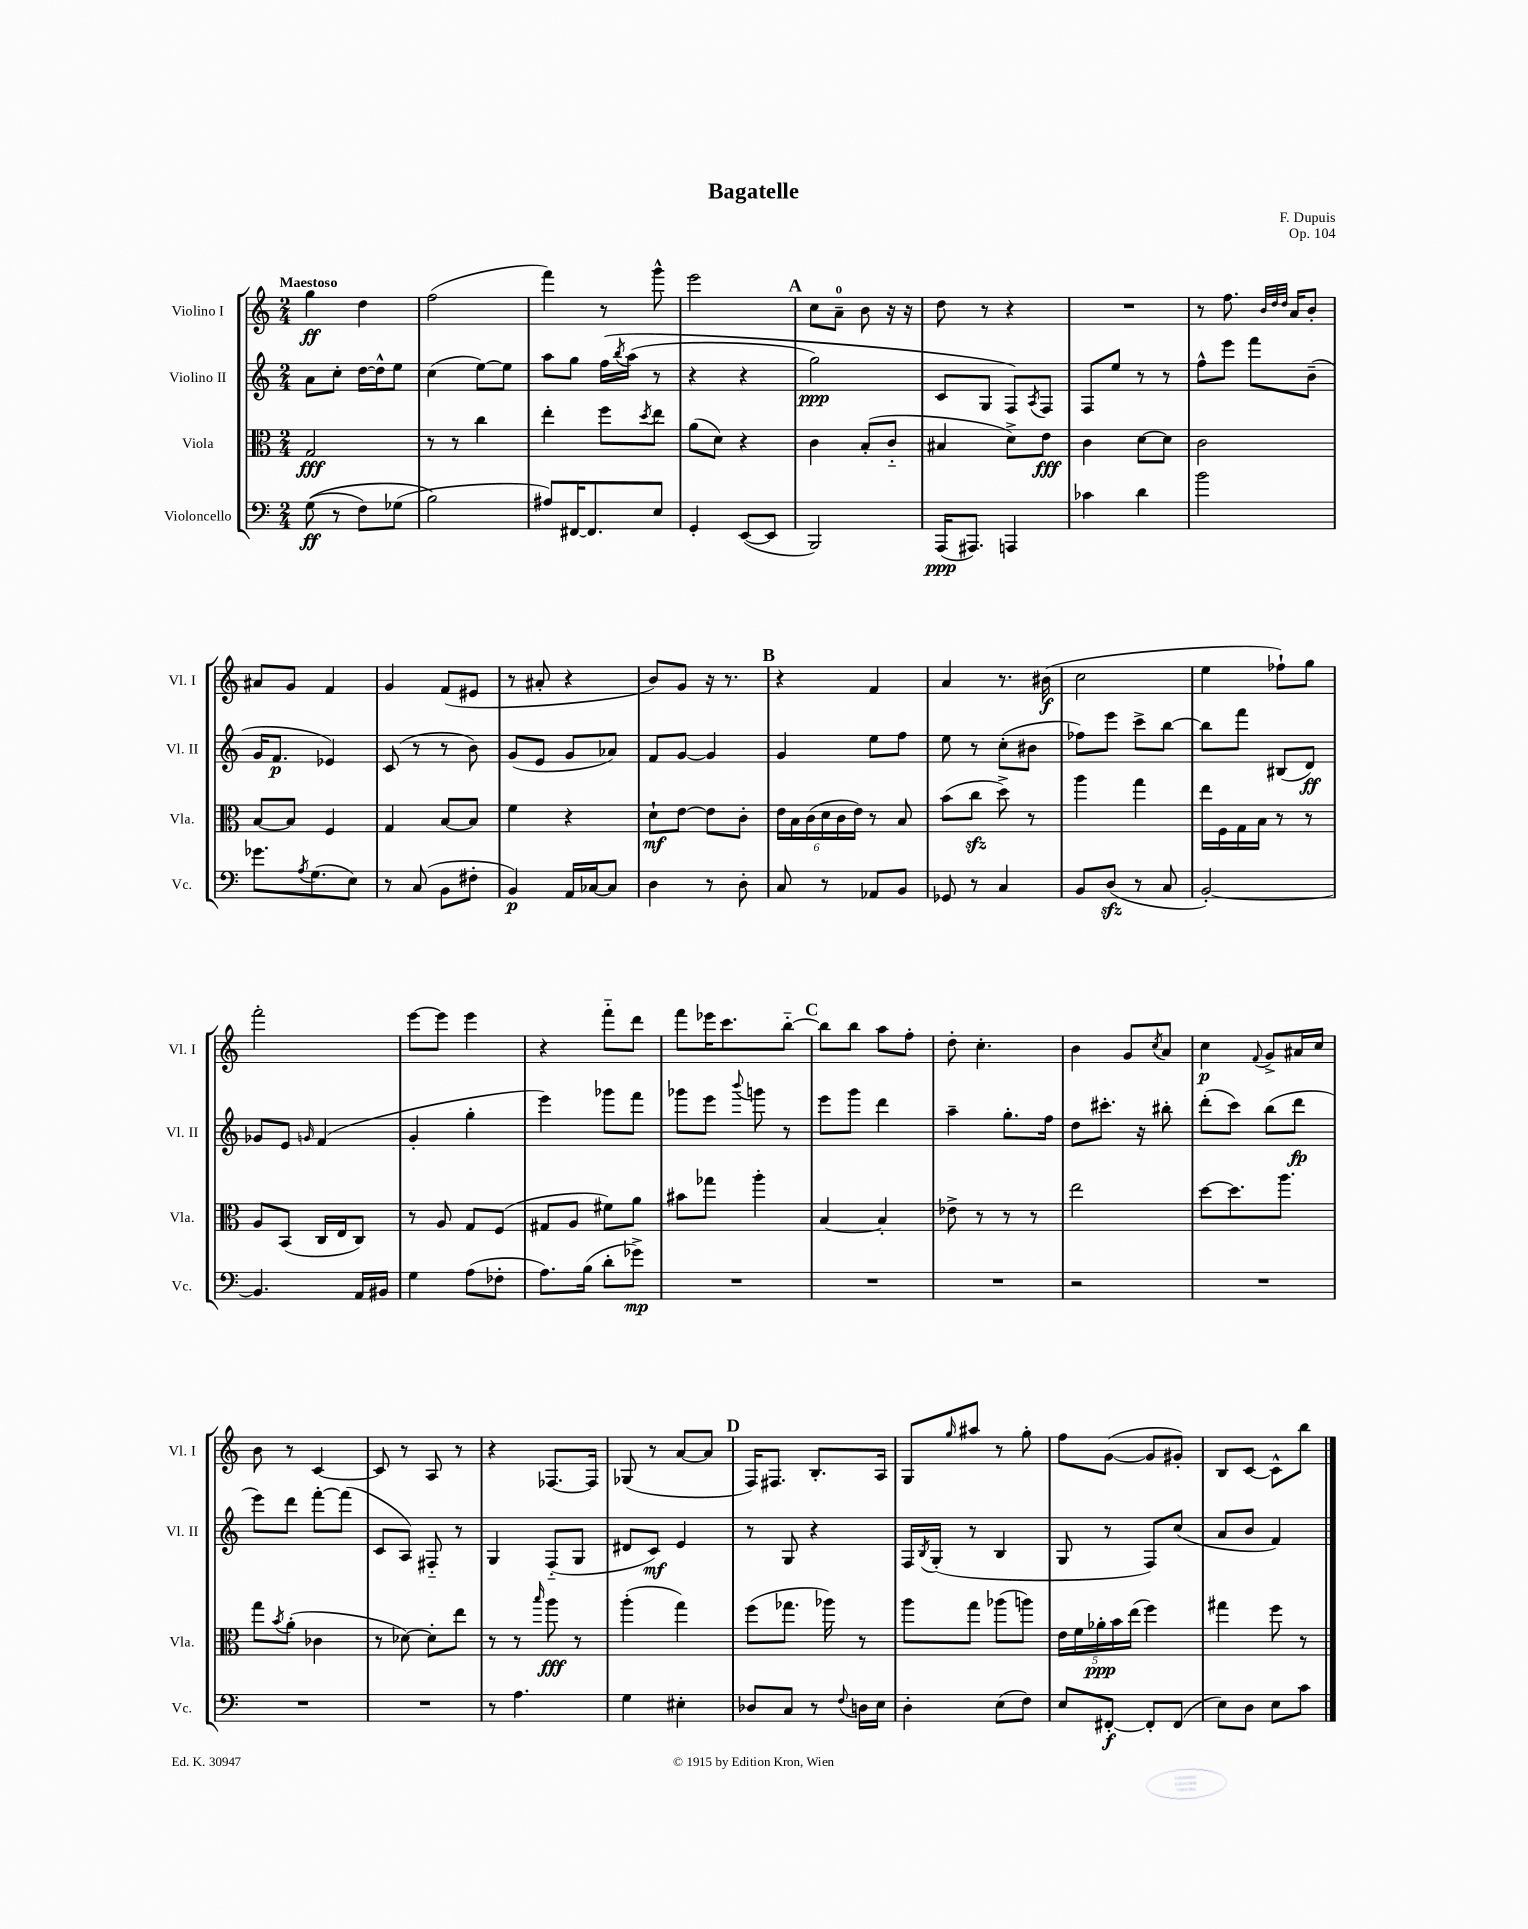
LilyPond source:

\header { title = "Bagatelle" composer = "F. Dupuis" opus = "Op. 104" }
<<
\new StaffGroup <<
\new Staff = "s0" \with { instrumentName = "Violino I" shortInstrumentName = "Vl. I" } {
    \clef treble \key c \major \numericTimeSignature \time 2/4 \tempo "Maestoso"
    g''4\ff d''4 |
    f''2( |
    f'''4) r8 g'''8-^ |
    e'''2 |
    \mark \markup { \bold "A" } c''8 a'8-0-- b'8 r16 r16 |
    d''8 r8 r4 |
    R2 |
    r8 f''8. \grace { b'32 d''32 d''32 } a'16 b'8-. |
    ais'8 g'8 f'4 |
    g'4 f'8( eis'8 |
    r8 ais'8-. r4 |
    b'8) g'8 r16 r8. |
    \mark \markup { \bold "B" } r4 f'4 |
    a'4 r8. bis'16\f( |
    c''2 |
    e''4 fes''8-!) g''8 |
    f'''2-. |
    e'''8~ e'''8 e'''4 |
    r4 f'''8-_ d'''8 |
    f'''8 ees'''16 c'''8. b''8~-_ |
    \mark \markup { \bold "C" } b''8 b''8 a''8 f''8-. |
    d''8-. c''4.-. |
    b'4 g'8 \acciaccatura { c''8 } a'8 |
    c''4\p \appoggiatura { f'8 } g'8-> ais'16 c''16 |
    b'8 r8 c'4~ |
    c'8 r8 a8 r8 |
    r4 fes8.~ fes16 |
    ges8( r8 a'8~ a'8 |
    \mark \markup { \bold "D" } f16) fis8. b8.-. a16 |
    g8 \grace { g''16 } ais''8 r8 g''8-. |
    f''8 g'8~( g'8 gis'8-.) |
    b8 c'8~ c'8-^ b''8 \bar "|." |
}
\new Staff = "s1" \with { instrumentName = "Violino II" shortInstrumentName = "Vl. II" } {
    \clef treble \key c \major \numericTimeSignature \time 2/4
    a'8 c''8-. d''16~ d''16-^ e''8 |
    c''4( e''8~) e''8 |
    a''8 g''8 f''16\( \acciaccatura { b''8 } a''16( r8 |
    r4 r4 |
    \mark \markup { \bold "A" } g''2\ppp) |
    c'8 g8 f8\) \acciaccatura { a8 } f8 |
    f8 e''8 r8 r8 |
    f''8-^ e'''8 f'''8 b'8--( |
    g'16 f'8.\p ees'4) |
    c'8( r8 r8 b'8) |
    g'8( e'8 g'8 aes'8) |
    f'8 g'8~ g'4 |
    \mark \markup { \bold "B" } g'4 e''8 f''8 |
    e''8 r8 c''8-.( bis'8 |
    fes''8) e'''8 c'''8-> b''8~ |
    b''8 f'''8 bis8( d'8\ff) |
    ges'8 e'8 \grace { g'16 } f'4( |
    g'4-. g''4-. |
    e'''4) ges'''8 f'''8 |
    ges'''8 e'''8 \appoggiatura { b'''8 } g'''8 r8 |
    \mark \markup { \bold "C" } e'''8 g'''8 d'''4 |
    a''4-- g''8.-. f''16 |
    d''8 cis'''8.-. r16 bis''8-. |
    d'''8-.( c'''8) b''8( d'''8\fp |
    e'''8) d'''8 f'''8~-. f'''8( |
    c'8 a8) fis8-_ r8 |
    g4 f8-_( g8 |
    dis'8 c'8\mf) e'4 |
    \mark \markup { \bold "D" } r8 g8 r4 |
    f16 \acciaccatura { b8 } g16-.( r8 b4 |
    g8 r8 f8) c''8( |
    a'8 b'8 f'4) \bar "|." |
}
\new Staff = "s2" \with { instrumentName = "Viola" shortInstrumentName = "Vla." } {
    \clef alto \key c \major \numericTimeSignature \time 2/4
    g2\fff |
    r8 r8 c''4 |
    e''4-. f''8 \acciaccatura { d''8 } e''8 |
    a'8( d'8) r4 |
    \mark \markup { \bold "A" } c'4 b8-.( c'8-_ |
    bis4 d'8->) e'8\fff |
    c'4 d'8~ d'8 |
    c'2 |
    b8~ b8 f4 |
    g4 b8~ b8 |
    f'4 r4 |
    d'8-!\mf e'8~ e'8 c'8-. |
    \mark \markup { \bold "B" } \tuplet 6/4 { e'16 b16 c'16( d'16 c'16 e'16) } r8 b8 |
    b'8( c''8\sfz d''8->) r8 |
    a''4 g''4 |
    e''16 f16 g16 b16 r8 r8 |
    a8 b,8( c16 e16 c8) |
    r8 a8 g8 f8( |
    gis8 a8 fis'8) a'8 |
    bis'8 ges''8 a''4-. |
    \mark \markup { \bold "C" } b4~ b4-. |
    ees'8-> r8 r8 r8 |
    e''2 |
    d''8~ d''8. a''8. |
    g''8 \acciaccatura { b'8 } a'8-.( ces'4 |
    r8 des'8~) des'8-. e''8 |
    r8 r8 \grace { b''16 } a''8\fff r8 |
    a''4-.( g''4) |
    \mark \markup { \bold "D" } f''8( ges''8. aes''16) r8 |
    a''8 g''8 aes''8( a''8) |
    \tuplet 5/4 { e'16 f'16 aes'16-.\ppp b'16 e''16( } f''4) |
    gis''4 f''8 r8 \bar "|." |
}
\new Staff = "s3" \with { instrumentName = "Violoncello" shortInstrumentName = "Vc." } {
    \clef bass \key c \major \numericTimeSignature \time 2/4
    g8\ff(\( r8 f8) ges8( |
    b2\) |
    ais8) fis,16~ fis,8. e8 |
    g,4-. e,8~( e,8 |
    \mark \markup { \bold "A" } b,,2) |
    a,,16\ppp( ais,,8.) a,,4 |
    ces'4 d'4 |
    b'2 |
    ges'8. \acciaccatura { a8 } g8.( e8) |
    r8 c8( b,8 fis8-. |
    b,4\p) a,16 ces16~ ces8 |
    d4 r8 d8-. |
    \mark \markup { \bold "B" } c8 r8 aes,8 b,8 |
    ges,8 r8 c4 |
    b,8 d8\sfz( r8 c8 |
    b,2~-.) |
    b,4. a,16 bis,16 |
    g4 a8( fes8-. |
    a8.) b16( d'8-. ges'8->\mp) |
    R2 |
    \mark \markup { \bold "C" } R2 |
    R2 |
    r2 |
    R2 |
    R2 |
    R2 |
    r8 a4. |
    g4 eis4-. |
    \mark \markup { \bold "D" } des8 c8 r8 \appoggiatura { f8 } d16 e16 |
    d4-. e8( f8) |
    e8 fis,8~-.\f fis,8-. fis,8( |
    e8) d8 e8 c'8 \bar "|." |
}
>>
>>
\layout { \context { \Score \remove "Bar_number_engraver" } }
